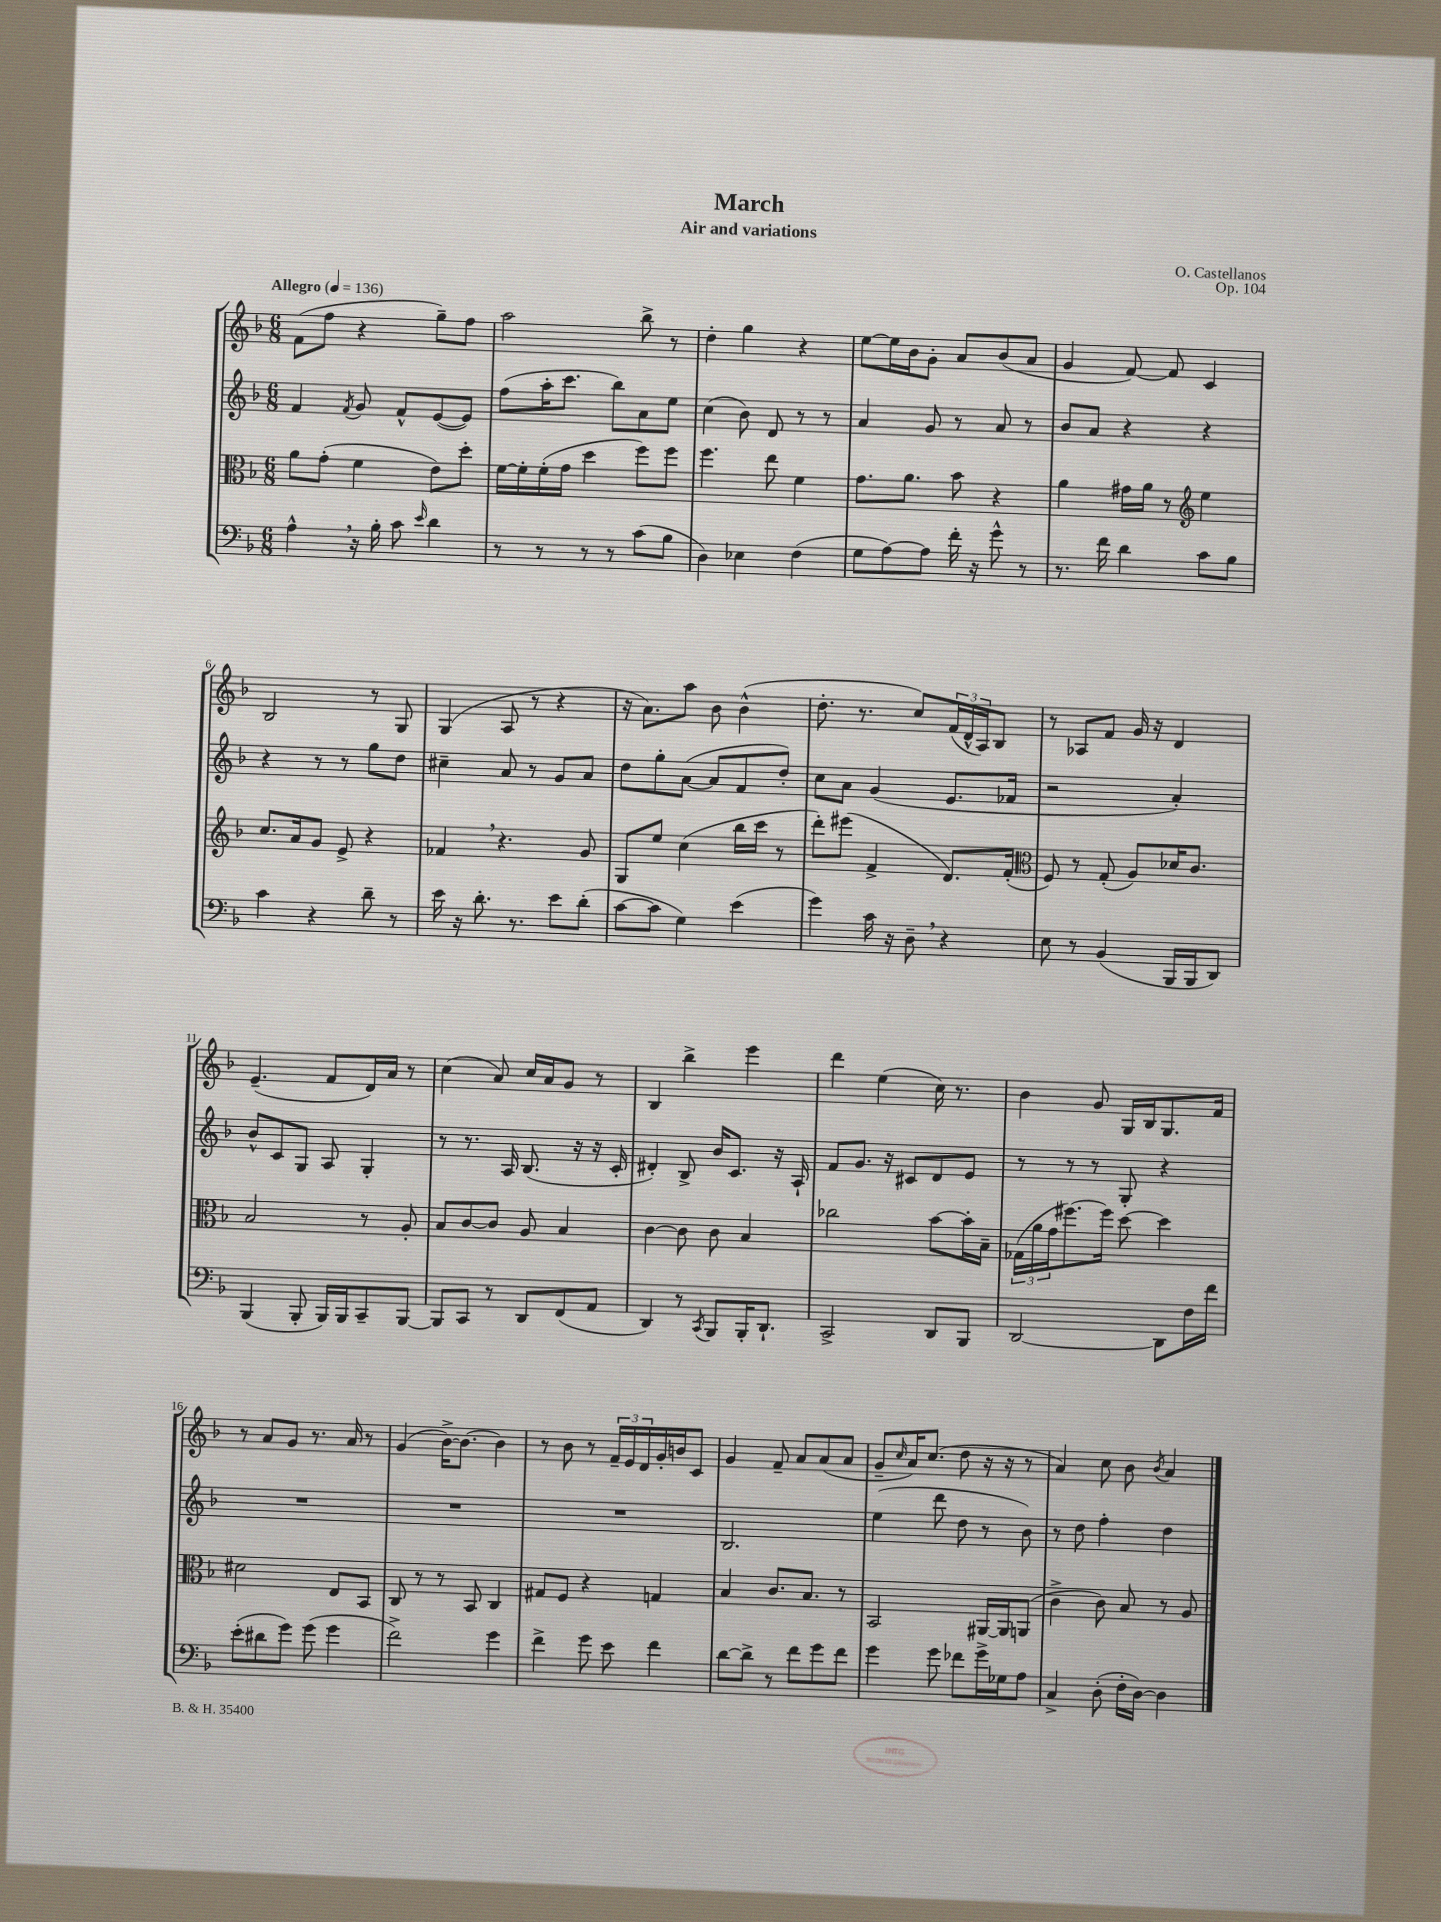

**kern	**kern	**kern	**kern
*staff4	*staff3	*staff2	*staff1
*clefF4	*clefC3	*clefG2	*clefG2
*k[b-]	*k[b-]	*k[b-]	*k[b-]
*M6/8	*M6/8	*M6/8	*M6/8
*MM136	*MM136	*MM136	*MM136
4A^^	8a	4f	(8f
.	(8g'	.	8ff
.	.	8qf	.
16r	4f	8g	4r
16B-'	.	.	.
8c	.	8f^^	.
16qqe	.	.	.
4d	8e)	([8e	8gg~)
.	8dd'	8e])	8ff
=	=	=	=
8r	[16f	(8ff	2aa
.	16f']	.	.
8r	(16f'	16aa'	.
.	16g	8.ccc	.
8r	4dd	.	.
8r	.	8bb-)	.
(8c	8ff)	8a	8bb-^
8B-	8ff	8ee	8r
=	=	=	=
4D)	4.ff	(4cc	4dd'
4E-	.	8b-)	4gg
.	8ee	8d	.
(4F	4f	8r	4r
.	.	8r	.
=	=	=	=
8G	8.g	4a	[8ee
[8A)	.	.	16ee]
.	8.a	.	16b-
8A]	.	8g	8g'
16f'	8b-	8r	8a
16r	.	.	.
8g^^	4r	8a	(8b-
8r	.	8r	8a
=	=	=	=
8.r	4a	8b-	4g
.	.	8a	.
16f	.	.	.
4d	16g#	4r	[8f)
.	16a	.	.
.	8r	.	8f]
*	*clefG2	*	*
8c	4ee	4r	4c
8B-	.	.	.
=	=	=	=
4c	8.cc	4r	2B-
.	16a	.	.
4r	8g	8r	.
.	8e^	8r	.
8d~	4r	8gg	8r
8r	.	8dd	8G
=	=	=	=
16e	4f-	4cc#~	(4G
16r	.	.	.
8.d'	.	.	.
.	4.r	8a	8A
8.r	.	.	.
.	.	8r	8r
8e	.	8g	4r
(8d'	8g	8a	.
=	=	=	=
[8c	8G	8dd	16r
.	.	.	8.a)
8c]	8ee	8gg'	.
4G)	(4cc	([8a	8aa
.	.	8a]	8b-
(4e	16bb-	8f	(4b-^^
.	16ccc	.	.
.	8r	8dd')	.
=	=	=	=
4g)	8ddd')	8cc	8.dd'
.	(8eee#	8a	.
.	.	.	8.r
16c	4f^	(4g	.
16r	.	.	.
8D~	.	.	8cc)
4r	8.d)	8.e	(24f
.	.	.	24d^^
.	.	.	24A)
.	.	.	8B-
.	(16f'	16f-	.
=	=	=	=
*	*clefC3	*	*
8E	8F)	2r	8r
8r	8r	.	8A-
(4BB-	(8G'	.	8f
.	8A)	.	16g
.	.	.	16r
16BBB-	16d-	4a')	4d
16BBB-	8.c	.	.
8DD)	.	.	.
=	=	=	=
(4BBB-	2B-	8b-^^	(4.e~
.	.	8c	.
8BBB-'	.	8G	.
16BBB-)	.	8A	8f
16BBB-	.	.	.
8CC~	8r	4G'	16d)
.	.	.	16a
[8BBB-	8A'	.	8r
=	=	=	=
8BBB-]	8B-	8r	(4cc
8CC	[8c	8.r	.
8r	8c]	.	8a)
.	.	16A	.
8DD	8A	(8.B-	16cc
.	.	.	16a
(8FF	4B-	.	8g
.	.	16r	.
8AA	.	16r	8r
.	.	16c'	.
=	=	=	=
4DD)	[4c	4d#')	4B-
8r	8c]	8B-^	4bb-^
8qCC	.	.	.
8BBB-	8c	16b-	.
.	.	8.c	.
16BBB-'	4B-	.	4eee
8.DD`	.	.	.
.	.	16r	.
.	.	16A`	.
=	=	=	=
2CC^	2cc-	8f	4ddd
.	.	8.g	.
.	.	.	(4ee
.	.	16r	.
.	.	8c#	.
8DD	[8b-	8d	16cc)
.	.	.	8.r
8BBB-	16b-']	8e	.
.	16B-~	.	.
=	=	=	=
[2DD	(24G-	8r	4b-
.	24a	.	.
.	24g	.	.
.	[8.ff#)	8r	.
.	.	8r	8g
.	16ff#]	.	.
.	[8dd	8G'	16G
.	.	.	16B-
8DD]	4dd]	4r	8.G
16F	.	.	.
16f	.	.	16f
=	=	=	=
(8e'	2d#	2.r	8r
8d#	.	.	8a
8g)	.	.	8g
(8g	.	.	8.r
4g	8E	.	.
.	.	.	16a
.	8BB-	.	8r
=	=	=	=
2f^)	8C	2.r	(4g
.	8r	.	.
.	8r	.	[16b-^)
.	.	.	8.b-_
.	8BB-	.	.
4g	4C	.	4b-]
=	=	=	=
4f^	8G#	2.r	8r
.	8F	.	8b-
8g	4r	.	8r
8e	.	.	24f~
.	.	.	24e
.	.	.	24d
4f	4G	.	16g'
.	.	.	16b
.	.	.	8c
=	=	=	=
[8d	4B-	2.B-	4g
8d^]	.	.	.
8r	8.c	.	8f~
8f	.	.	8a
.	8.B-	.	.
8g	.	.	(8a
8f	8r	.	8a
=	=	=	=
4g	2BB-	(4ee	8g~
.	.	.	16qqcc
.	.	.	16a)
.	.	.	(8.cc
8g	.	8ddd	.
8f-	.	8dd	8dd
16g^	[16AA#	8r	16r
16G-	16AA#]	.	16r
8A	(8AA	8b-)	8r
=	=	=	=
4C^	4c^	8r	4a)
.	.	8dd	.
(8D'	8c)	4ff'	8cc
16F'	8B-	.	8b-
[16D)	.	.	.
.	.	.	8qb-
4D]	8r	4dd	4a
.	8A	.	.
==	==	==	==
*-	*-	*-	*-
